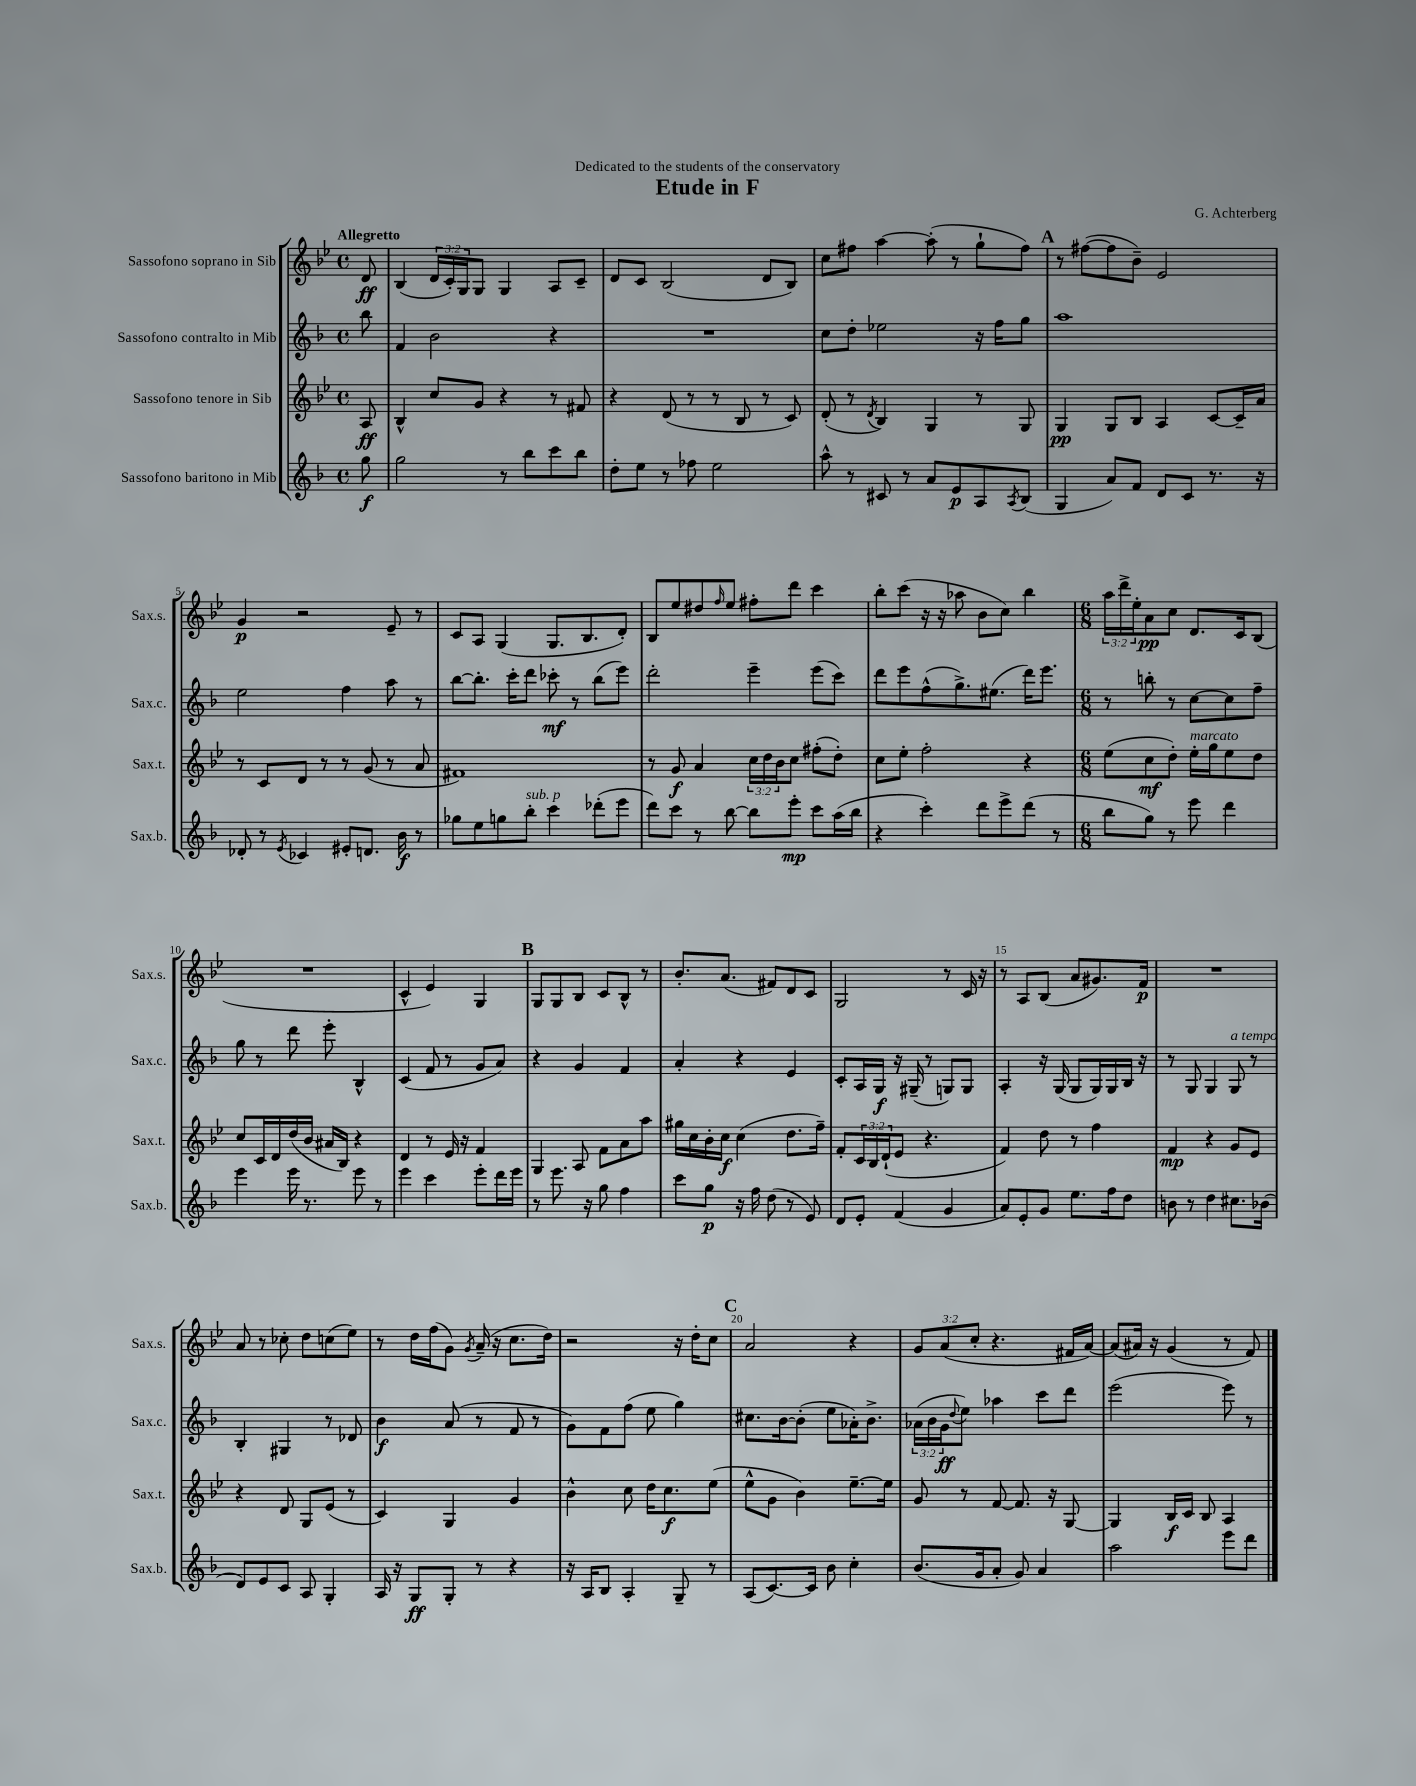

**kern	**dynam	**kern	**dynam	**kern	**dynam	**kern	**dynam
*part4	*part4	*part3	*part3	*part2	*part2	*part1	*part1
*staff4	*staff4	*staff3	*staff3	*staff2	*staff2	*staff1	*staff1
*I"Sassofono baritono in Mib	*	*I"Sassofono tenore in Sib	*	*I"Sassofono contralto in Mib	*	*I"Sassofono soprano in Sib	*
*I'Sax.b.	*	*I'Sax.t.	*	*I'Sax.c.	*	*I'Sax.s.	*
*clefG2	*	*clefG2	*	*clefG2	*	*clefG2	*
*k[b-]	*	*k[b-e-]	*	*k[b-]	*	*k[b-e-]	*
*M4/4	*	*M4/4	*	*M4/4	*	*M4/4	*
*met(c)	*	*met(c)	*	*met(c)	*	*met(c)	*
=	=	=	=	=	=	=	=
!	!	!	!	!	!	!LO:TX:a:B:t=Allegretto	!
8gg\	f	8A/	ff	8bb-\	.	8d/	ff
=1	=1	=1	=1	=1	=1	=1	=1
2gg\	.	4B-^^/	.	4f/	.	(4B-/	.
.	.	8cc/L	.	2b-\	.	24d/LL	.
.	.	.	.	.	.	24c'/)	.
.	.	.	.	.	.	24G/J	.
.	.	8g/J	.	.	.	8G/J	.
8r	.	4r	.	.	.	4G/	.
8bb-\L	.	.	.	.	.	.	.
8ccc\	.	8r	.	4r	.	8A/L	.
8bb-\J	.	8f#X/	.	.	.	8c~/J	.
=2	=2	=2	=2	=2	=2	=2	=2
8dd'\L	.	4r	.	1r	.	8d/L	.
8ee\J	.	.	.	.	.	8c/J	.
8r	.	(8d/	.	.	.	(2B-/	.
8ff-X\	.	8r	.	.	.	.	.
2ee\	.	8r	.	.	.	.	.
.	.	8B-/	.	.	.	.	.
.	.	8r	.	.	.	8d/L	.
.	.	8c/)	.	.	.	8B-/J)	.
=3	=3	=3	=3	=3	=3	=3	=3
8aa^^\	.	(8d'/	.	8cc\L	.	8cc\L	.
8r	.	8r	.	8dd'\J	.	8ff#X\J	.
.	.	8qd/	.	.	.	.	.
8c#X/	.	4B-/)	.	2ee-X\	.	[4aa\	.
8r	.	.	.	.	.	.	.
8a/L	.	4G/	.	.	.	(8aa'\]	.
8e/	p	.	.	.	.	8r	.
8A/	.	8r	.	16r	.	8gg`\L	.
.	.	.	.	16ff\KL	.	.	.
8qA/	.	.	.	.	.	.	.
(8B-/J	.	8G/	.	8gg\J	.	8ff#\J)	.
!!LO:REH:place=s1:t=A
=4	=4	=4	=4	=4	=4	=4	=4
4G/	.	4G/	pp	1aa	.	8r	.
.	.	.	.	.	.	([8ff#X\L	.
8a/L)	.	8G/L	.	.	.	8ff#\]	.
8f/J	.	8B-/J	.	.	.	8b-~\J)	.
8d/L	.	4A/	.	.	.	2e-/	.
8c/J	.	.	.	.	.	.	.
8.r	.	[8c/L	.	.	.	.	.
.	.	16c~/L]	.	.	.	.	.
16r	.	16a/JJ	.	.	.	.	.
!!LO:LB:g=z
=5	=5	=5	=5	=5	=5	=5	=5
8d-X'/	.	8r	.	2ee\	.	4g/	p
8r	.	8c/L	.	.	.	.	.
8qe/	.	.	.	.	.	.	.
4c-X/	.	8d/J	.	.	.	2r	.
.	.	8r	.	.	.	.	.
8e#X'/L	.	8r	.	4ff\	.	.	.
8.dn/J	.	(8g/	.	.	.	.	.
.	.	8r	.	8aa\	.	8e-~/	.
16b-\	f	.	.	.	.	.	.
8r	.	8a/	.	8r	.	8r	.
=6	=6	=6	=6	=6	=6	=6	=6
8gg-X\L	.	1f#X)	.	[8bb-\L	.	8c/L	.
8ee\	.	.	.	8.bb-'\J]	.	8A/J	.
8ggn\	.	.	.	.	.	(4G/	.
.	.	.	.	16ccc'\KL	.	.	.
!LO:TX:a:i:t=sub. p	!	!	!	!	!	!	!
8bb-'\J	.	.	.	8ddd\J	.	.	.
4ccc\	.	.	.	8ccc-X'\	mf	8.G/L	.
.	.	.	.	8r	.	.	.
.	.	.	.	.	.	8.B-/	.
(8ddd-X'\L	.	.	.	(8bb-\L	.	.	.
8eee\J	.	.	.	8eee\J)	.	8d'/J)	.
=7	=7	=7	=7	=7	=7	=7	=7
8ddd\L)	.	8r	.	2ddd'\	.	8B-/L	.
8ccc\J	.	8g/	f	.	.	8ee-/	.
8r	.	4a/	.	.	.	8dd#X/	.
.	.	.	.	.	.	16qqff/	.
[8bb-\	.	.	.	.	.	8ee-/J	.
8bb-\L]	.	24cc\LL	.	4eee~\	.	8ff#X'\L	.
.	.	24dd\	.	.	.	.	.
.	.	24b-\J	.	.	.	.	.
8eee'\J	mp	8cc\J	.	.	.	8ddd\J	.
8ccc\L	.	(8ff#X'\L	.	(8eee\L	.	4ccc\	.
(16aa\L	.	8dd'\J)	.	8ccc\J)	.	.	.
16bb-\JJ	.	.	.	.	.	.	.
=8	=8	=8	=8	=8	=8	=8	=8
4r	.	8cc\L	.	8ddd\L	.	8bb-'\L	.
.	.	8ee-'\J	.	8eee\	.	(8ccc\J	.
4ccc'\)	.	2ff'\	.	(8ff^^\	.	16r	.
.	.	.	.	.	.	16r	.
.	.	.	.	8.gg^\)	.	8aa-X\	.
8ddd\L	.	.	.	.	.	8b-\L	.
.	.	.	.	(8.ee#X\J	.	.	.
8eee^\	.	.	.	.	.	8cc\J)	.
(8ddd\J	.	4r	.	16ddd\KL)	.	4bb-\	.
.	.	.	.	8.eee\J	.	.	.
8r	.	.	.	.	.	.	.
=9	=9	=9	=9	=9	=9	=9	=9
*M6/8	*	*M6/8	*	*M6/8	*	*M6/8	*
8bb-\L	.	(8ee-\L	.	8r	.	24aa\LL	.
.	.	.	.	.	.	24ddd^\	.
.	.	.	.	.	.	24ee-'\J	.
8gg\J)	.	8cc\	mf	8bbn'\	.	8a\	pp
8r	.	8dd'\J)	.	8r	.	8cc\J	.
!	!	!LO:TX:a:i:t=marcato	!	!	!	!	!
8eee\	.	16ee-'\LL	.	[8cc\L	.	8.d/L	.
.	.	16gg\J	.	.	.	.	.
4ddd\	.	8ee-\	.	8cc\]	.	.	.
.	.	.	.	.	.	16c/k	.
.	.	8dd\J	.	8ff~\J	.	(8B-/J	.
!!LO:LB:g=z
=10	=10	=10	=10	=10	=10	=10	=10
4eee\	.	8cc/L	.	8gg\	.	2.r	.
.	.	16c/L	.	8r	.	.	.
.	.	16d/	.	.	.	.	.
16eee\	.	(16dd/	.	8ddd\	.	.	.
8.r	.	16b-/JJ	.	.	.	.	.
.	.	16a#X/LL	.	8eee'\	.	.	.
.	.	16B-/JJ)	.	.	.	.	.
8eee\	.	4r	.	4B-^^/	.	.	.
8r	.	.	.	.	.	.	.
=11	=11	=11	=11	=11	=11	=11	=11
4eee\	.	4d/	.	(4c/	.	4c^^/	.
4ccc\	.	8r	.	8f/	.	4e-/)	.
.	.	16e-/	.	8r	.	.	.
.	.	16r	.	.	.	.	.
8eee'\L	.	4f/	.	8g/L	.	4G/	.
16ddd\L	.	.	.	8a/J)	.	.	.
16eee\JJ	.	.	.	.	.	.	.
!!LO:REH:place=s1:t=B
=12	=12	=12	=12	=12	=12	=12	=12
8r	.	4G/	.	4r	.	8G/L	.
8.eee\	.	.	.	.	.	8G/	.
.	.	8A/	.	4g/	.	8B-/J	.
16r	.	.	.	.	.	.	.
8gg\	.	8f\L	.	.	.	8c/L	.
4ff\	.	8a\	.	4f/	.	8B-^^/J	.
.	.	8aa\J	.	.	.	8r	.
=13	=13	=13	=13	=13	=13	=13	=13
8ccc\L	.	16gg#X\LL	.	4a'/	.	8.b-'/L	.
.	.	16cc\	.	.	.	.	.
8gg\J	p	16b-'\	.	.	.	.	.
.	.	16cc\JJ	f	.	.	(8.a/J	.
16r	.	(4cc\	.	4r	.	.	.
16ff\	.	.	.	.	.	.	.
(8dd\	.	.	.	.	.	8f#X/L)	.
8r	.	8.dd\L	.	4e/	.	8d/	.
8e/)	.	.	.	.	.	8c/J	.
.	.	16ff~\Jk)	.	.	.	.	.
=14	=14	=14	=14	=14	=14	=14	=14
8d/L	.	8f'/L	.	8c'/L	.	2G/	.
8e'/J	.	24c/L	.	16A/L	.	.	.
.	.	24B-/	.	.	.	.	.
.	.	.	.	16G/JJ	f	.	.
.	.	(24d`/J	.	.	.	.	.
(4f/	.	8e-/J	.	16r	.	.	.
.	.	.	.	(16G#X~/	.	.	.
.	.	4.r	.	8r	.	.	.
4g/	.	.	.	8Gn/L)	.	8r	.
.	.	.	.	8G/J	.	16c/	.
.	.	.	.	.	.	16r	.
=15	=15	=15	=15	=15	=15	=15	=15
8a/L)	.	4f/)	.	4A'/	.	8r	.
8e'/	.	.	.	.	.	8A/L	.
8g/J	.	8dd\	.	16r	.	(8B-/J	.
.	.	.	.	(16G/	.	.	.
8.ee\L	.	8r	.	8G/L	.	8a/L	.
.	.	4ff\	.	16G/L)	.	8.g#X/)	.
16ff\k	.	.	.	16G/	.	.	.
8dd\J	.	.	.	16B-/JJ	.	.	.
.	.	.	.	16r	.	16f/Jk	p
=16	=16	=16	=16	=16	=16	=16	=16
8bn\	.	4f/	mp	8r	.	2.r	.
8r	.	.	.	8G/	.	.	.
4dd\	.	4r	.	4G/	.	.	.
!	!	!	!	!LO:TX:a:i:t=a tempo	!	!	!
8.cc#X\L	.	8g/L	.	8G/	.	.	.
.	.	8e-/J	.	8r	.	.	.
(16b-X\Jk	.	.	.	.	.	.	.
!!LO:LB:g=z
=17	=17	=17	=17	=17	=17	=17	=17
8d/L)	.	4r	.	4B-'/	.	8a/	.
8e/	.	.	.	.	.	8r	.
8c/J	.	8d/	.	4G#X/	.	8cc-X'\	.
8A/	.	8G/L	.	.	.	8dd\L	.
4G'/	.	(8e-/J	.	8r	.	(8ccn\	.
.	.	8r	.	8d-X/	.	8ee-\J)	.
=18	=18	=18	=18	=18	=18	=18	=18
16A/	.	4c/)	.	4b-\	f	8r	.
16r	.	.	.	.	.	.	.
8G/L	ff	.	.	.	.	16dd\LL	.
.	.	.	.	.	.	(16ff\J	.
8G'/J	.	4G/	.	(8a/	.	8g\J)	.
.	.	.	.	.	.	8qg/	.
8r	.	.	.	8r	.	(16a~/	.
.	.	.	.	.	.	16r	.
4r	.	4g/	.	8f/	.	8.cc\L	.
.	.	.	.	8r	.	.	.
.	.	.	.	.	.	16dd\Jk)	.
=19	=19	=19	=19	=19	=19	=19	=19
16r	.	4b-^^\	.	8g\L)	.	2r	.
16A/KL	.	.	.	.	.	.	.
8B-/J	.	.	.	8f\	.	.	.
4A'/	.	8cc\	.	(8ff\J	.	.	.
.	.	16dd\KL	.	8ee\	.	.	.
.	.	8.cc\	f	.	.	.	.
8G~/	.	.	.	4gg\)	.	16r	.
.	.	.	.	.	.	16dd'\KL	.
8r	.	(8ee-\J	.	.	.	8cc\J	.
!!LO:REH:place=s1:t=C
=20	=20	=20	=20	=20	=20	=20	=20
(8A/L	.	8ee-^^\L	.	8.cc#X\L	.	2a/	.
[8.c/)	.	8g\J	.	.	.	.	.
.	.	.	.	[16b-\k	.	.	.
.	.	4b-\)	.	(8b-'\J]	.	.	.
16c/Jk]	.	.	.	.	.	.	.
8b-\	.	.	.	8ee\L	.	.	.
4cc'\	.	[8.ee-~\L	.	16a-X'\K)	.	4r	.
.	.	.	.	8.b-^\J	.	.	.
.	.	16ee-\Jk]	.	.	.	.	.
=21	=21	=21	=21	=21	=21	=21	=21
(8.b-/L	.	8g/	.	(24a-X\LL	.	12g/L	.
.	.	.	.	24b-\	.	.	.
.	.	.	.	24g\J	ff	(12a/	.
.	.	.	.	8qqdd/	.	.	.
.	.	8r	.	8ee\J)	.	.	.
.	.	.	.	.	.	12cc'/J	.
16g/k	.	.	.	.	.	.	.
8a'/J	.	[8f/	.	4aa-X\	.	4.r	.
8g/)	.	8.f/]	.	.	.	.	.
4a/	.	.	.	8ccc\L	.	.	.
.	.	16r	.	.	.	.	.
.	.	[8G/	.	8ddd\J	.	16f#X/LL	.
.	.	.	.	.	.	[16a/JJ)	.
=22	=22	=22	=22	=22	=22	=22	=22
2aa\	.	4G/]	.	(2eee\	.	(8a/L]	.
.	.	.	.	.	.	16a#X/Jk)	.
.	.	.	.	.	.	16r	.
.	.	16B-/LL	f	.	.	(4g/	.
.	.	16c/JJ	.	.	.	.	.
.	.	8B-/	.	.	.	.	.
8eee\L	.	4A/	.	8eee\)	.	8r	.
8ddd\J	.	.	.	8r	.	8f/)	.
==	==	==	==	==	==	==	==
*-	*-	*-	*-	*-	*-	*-	*-
